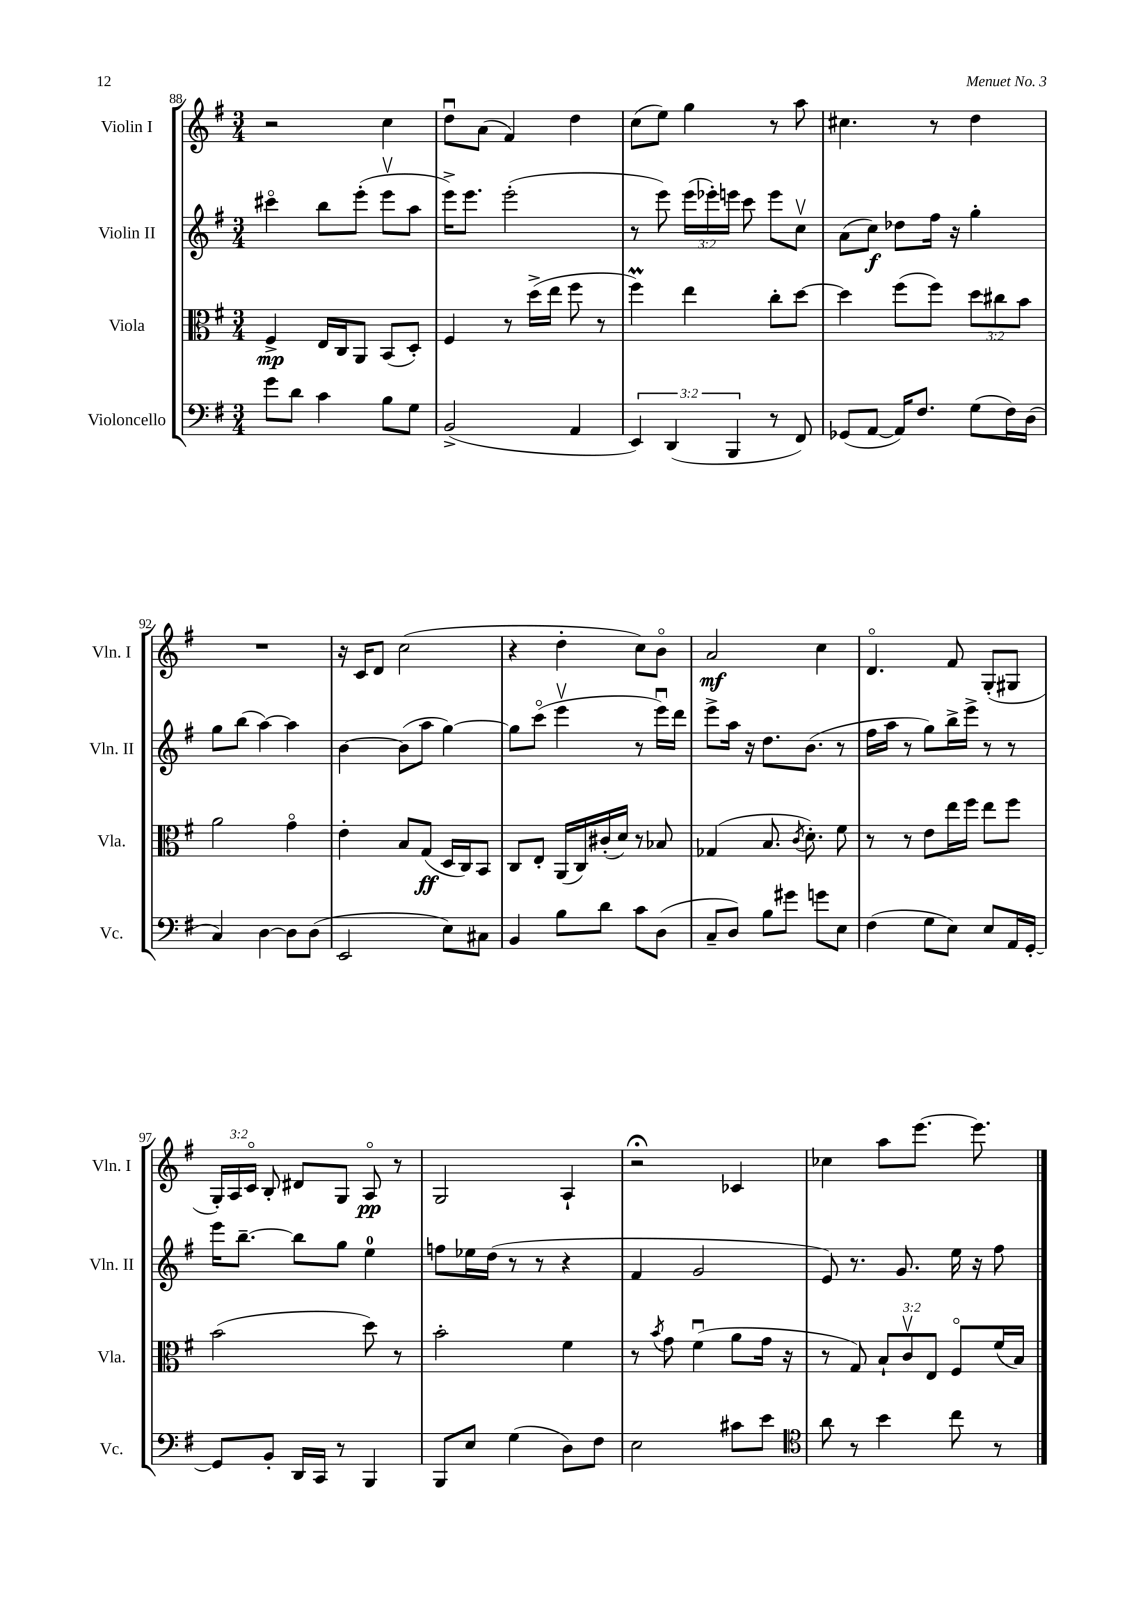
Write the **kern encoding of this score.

**kern	**kern	**dynam	**kern	**dynam	**kern	**dynam
*part4	*part3	*part3	*part2	*part2	*part1	*part1
*staff4	*staff3	*staff3	*staff2	*staff2	*staff1	*staff1
*I"Violoncello	*I"Viola	*	*I"Violin II	*	*I"Violin I	*
*I'Vc.	*I'Vla.	*	*I'Vln. II	*	*I'Vln. I	*
*clefF4	*clefC3	*	*clefG2	*	*clefG2	*
*k[f#]	*k[f#]	*	*k[f#]	*	*k[f#]	*
*M3/4	*M3/4	*	*M3/4	*	*M3/4	*
=88	=88	=88	=88	=88	=88	=88
8g\L	4F#^/	mp	4ccc#X\	.	2r	.
8d\J	.	.	.	.	.	.
4c\	16E/LL	.	8bb\L	.	.	.
.	16C/J	.	.	.	.	.
.	8AA/J	.	(8eee'\J	.	.	.
8B\L	(8BB/L	.	8eeev\L	.	4cc\	.
8G\J	8D'/J)	.	8aa\J	.	.	.
=89	=89	=89	=89	=89	=89	=89
(2BB^/	4F#/	.	16eee^\KL)	.	8ddu\L	.
.	.	.	8.eee\J	.	.	.
.	.	.	.	.	(8a\J	.
.	8r	.	(2eee'\	.	4f#/)	.
.	(16dd^\LL	.	.	.	.	.
.	16ee\JJ	.	.	.	.	.
4AA/	8ff#\	.	.	.	4dd\	.
.	8r	.	.	.	.	.
=90	=90	=90	=90	=90	=90	=90
6EE/)	4ff#m\)	.	8r	.	(8cc\L	.
.	.	.	8eee\)	.	8ee\J)	.
(6DD/	.	.	.	.	.	.
.	4ee\	.	(24eee\LL	.	4gg\	.
.	.	.	24eee-X'\)	.	.	.
6BBB/	.	.	24eeen\JJ	.	.	.
.	.	.	8ccc\	.	.	.
8r	8cc'\L	.	8eee\L	.	8r	.
8FF#/)	[8dd\J	.	8ccv\J	.	8aa\	.
=91	=91	=91	=91	=91	=91	=91
(8GG-X/L	4dd\]	.	(8a\L	.	4.cc#X\	.
[8AA/J	.	.	8cc\J)	f	.	.
16AA/KL])	(8ff#\L	.	8dd-X\L	.	.	.
8.F#/J	.	.	.	.	.	.
.	8ff#\J)	.	16ff#\Jk	.	8r	.
.	.	.	16r	.	.	.
(8G\L	12dd\L	.	4gg'\	.	4dd\	.
.	12cc#X\	.	.	.	.	.
16F#\L)	.	.	.	.	.	.
.	12b\J	.	.	.	.	.
(16D\JJ	.	.	.	.	.	.
!!LO:LB:g=z
=92	=92	=92	=92	=92	=92	=92
4C/)	2a\	.	8gg\L	.	2.r	.
.	.	.	(8bb\J	.	.	.
[4D\	.	.	[4aa\)	.	.	.
8D\L]	4g\	.	4aa\]	.	.	.
(8D\J	.	.	.	.	.	.
=93	=93	=93	=93	=93	=93	=93
2EE/	4e'\	.	[4b\	.	16r	.
.	.	.	.	.	16c/KL	.
.	.	.	.	.	8d/J	.
.	8B/L	.	(8b\L]	.	(2cc\	.
.	(8G/J	ff	8aa\J	.	.	.
8E\L)	16D/LL	.	[4gg\)	.	.	.
.	16C/J)	.	.	.	.	.
8C#X\J	8BB/J	.	.	.	.	.
=94	=94	=94	=94	=94	=94	=94
4BB/	8C/L	.	8gg\L]	.	4r	.
.	8E'/J	.	(8ccc\J	.	.	.
8B\L	(16AA/LL	.	4eeev\	.	4dd'\	.
.	16C/)	.	.	.	.	.
8d\J	(16c#X'/	.	.	.	.	.
.	16d/JJ)	.	.	.	.	.
8c\L	8r	.	8r	.	8cc\L)	.
(8D\J	8B-X/	.	16eeeu\LL)	.	8b\J	.
.	.	.	16ddd\JJ	.	.	.
=95	=95	=95	=95	=95	=95	=95
8C~/L	(4G-X/	.	8eee^\L	.	2a/	mf
8D/J)	.	.	16aa\Jk	.	.	.
.	.	.	16r	.	.	.
8B\L	8.B/	.	8.dd\L	.	.	.
8g#X\J	.	.	.	.	.	.
.	8qc/	.	.	.	.	.
.	8.d'\)	.	(8.b\J	.	.	.
8gn\L	.	.	.	.	4cc\	.
8E\J	8f#\	.	8r	.	.	.
=96	=96	=96	=96	=96	=96	=96
(4F#\	8r	.	16ff#\LL	.	4.d/	.
.	.	.	16aa\JJ	.	.	.
.	8r	.	8r	.	.	.
8G\L	8e\L	.	8gg\L)	.	.	.
8E\J)	16ee\L	.	16bb^\L	.	8f#/	.
.	16ff#\JJ	.	16eee^\JJ	.	.	.
8E/L	8ee\L	.	8r	.	(8G'/L	.
16AA/L	8ff#\J	.	8r	.	8G#X/J	.
[16GG'/JJ	.	.	.	.	.	.
!!LO:LB:g=z
=97	=97	=97	=97	=97	=97	=97
8GG/L]	(2b\	.	16eee\KL	.	24G'/LL)	.
.	.	.	.	.	24A/	.
.	.	.	[8.bb~\J	.	.	.
.	.	.	.	.	24c/JJ	.
8BB'/J	.	.	.	.	8B'/	.
16DD/LL	.	.	8bb\L]	.	8d#X/L	.
16CC/JJ	.	.	.	.	.	.
8r	.	.	8gg\J	.	8G/J	.
4BBB/	8dd\)	.	4ee\	.	8A/	pp
.	8r	.	.	.	8r	.
=98	=98	=98	=98	=98	=98	=98
8BBB/L	2b'\	.	8ffn\L	.	2G/	.
8E/J	.	.	16ee-X\L	.	.	.
.	.	.	(16dd\JJ	.	.	.
(4G\	.	.	8r	.	.	.
.	.	.	8r	.	.	.
8D\L)	4f#\	.	4r	.	4A`/	.
8F#\J	.	.	.	.	.	.
=99	=99	=99	=99	=99	=99	=99
2E\	8r	.	4f#/	.	2r;<	.
.	8qb/	.	.	.	.	.
.	8g\	.	.	.	.	.
.	(4f#u\	.	2g/	.	.	.
8c#X\L	8a\L	.	.	.	4c-X/	.
8e\J	16g\Jk	.	.	.	.	.
.	16r	.	.	.	.	.
=100	=100	=100	=100	=100	=100	=100
*clefC4	*	*	*	*	*	*
8a\	8r	.	8e/)	.	4cc-X\	.
8r	8G/)	.	8.r	.	.	.
4b\	12B`/L	.	.	.	8aa\L	.
.	.	.	8.g/	.	.	.
.	12cv/	.	.	.	.	.
.	.	.	.	.	[8.eee\J	.
.	12E/J	.	.	.	.	.
8cc\	8F#/L	.	16ee\	.	.	.
.	.	.	16r	.	8.eee\]	.
8r	(16f#/L	.	8ff#\	.	.	.
.	16B/JJ)	.	.	.	.	.
==	==	==	==	==	==	==
*-	*-	*-	*-	*-	*-	*-
